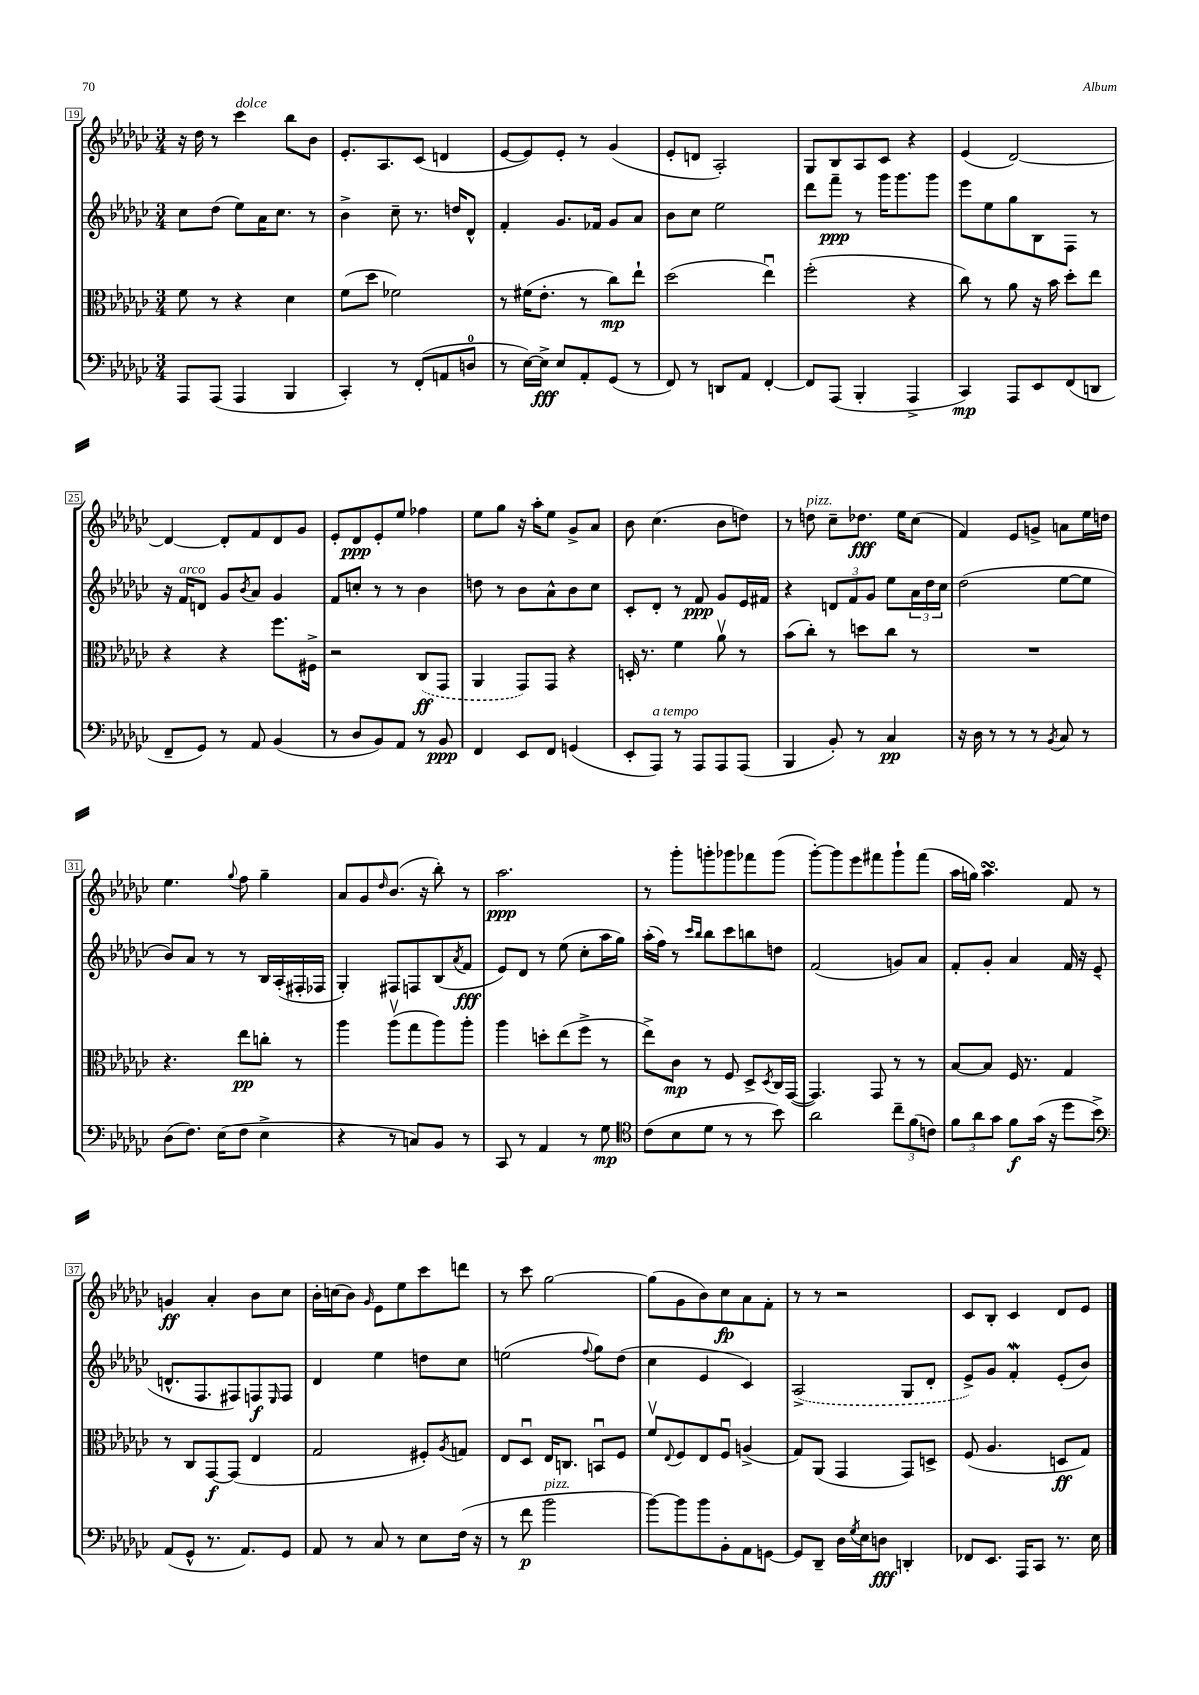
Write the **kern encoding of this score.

**kern	**kern	**kern	**kern
*staff4	*staff3	*staff2	*staff1
*clefF4	*clefC3	*clefG2	*clefG2
*k[b-e-a-d-g-c-]	*k[b-e-a-d-g-c-]	*k[b-e-a-d-g-c-]	*k[b-e-a-d-g-c-]
*M3/4	*M3/4	*M3/4	*M3/4
8AAA-	8f	8cc-	16r
.	.	.	16dd-
(8AAA-	8r	(8dd-	8r
4AAA-	4r	8ee-)	4ccc-
.	.	16a-	.
.	.	8.cc-	.
4BBB-	4d-	.	8bb-
.	.	8r	8b-
=	=	=	=
4CC-')	(8f	4b-^	8.e-'
.	8dd-	.	.
.	.	.	8.A-
8r	2f-)	8cc-~	.
(8FF'	.	8.r	(8c-
8AA	.	.	4d
.	.	16dd	.
8D	.	8d-^^	.
=	=	=	=
8r	8r	4f'	[8e-
[16E-)	(16f#	.	8e-])
16E-^]	8.e-'	.	.
8E-	.	8.g-	8e-'
8AA-'	8r	.	8r
.	.	16f-	.
(8GG-	8cc-)	8g-	(4g-
8r	8ee-`	8a-	.
=	=	=	=
8FF)	(2dd-	8b-	8e-'
8r	.	8cc-	8d
8DD	.	2ee-	2A-')
8AA-	.	.	.
[4FF'	4ee-u)	.	.
=	=	=	=
8FF]	(2ff'	8ddd-	8G-
(8AAA-	.	8fff~	8B-
4BBB-'	.	8r	8A-
.	.	16ggg-	8c-
.	.	8.ggg-	.
4AAA-^	4r	.	4r
.	.	8ggg-	.
=	=	=	=
4CC-)	8cc-)	8eee-	(4e-
.	8r	8ee-	.
8AAA-	8a-	8gg-	[2d-)
8EE-	16r	8B-	.
.	16b-	.	.
(8FF	8dd-'	8F	.
8DD	8ee-	8r	.
=	=	=	=
8FF~	4r	16r	4d-_
.	.	16f	.
8GG-)	.	8d	.
8r	4r	8g-	8d-']
.	.	8qb-	.
8AA-	.	8a-	8f
(4BB-	8.ff	4g-	8d-
.	.	.	8g-
.	16F#^	.	.
=	=	=	=
8r	2r	8f	8e-'
8D-	.	8cc'	8d-
8BB-)	.	8r	8e-'
8AA-	.	8r	8ee-
8r	(8C-	4b-	4ff-
8BB-	8GG-	.	.
=	=	=	=
4FF	4AA-	8dd	8ee-
.	.	8r	8gg-
8EE-	8GG-)	8b-	16r
.	.	.	16aa-'
8FF	8GG-	8a-^^	8ee-
(4GG	4r	8b-	8g-^
.	.	8cc-	8a-
=	=	=	=
8EE-'	16D'	8c-'	8b-
.	8.r	.	.
8AAA-)	.	8d-'	(4.cc-
8r	4f	8r	.
8AAA-	.	8f	.
8AAA-	8a-v	8g-	8b-
(8AAA-	8r	16e-	8dd)
.	.	16f#	.
=	=	=	=
4BBB-	(8b-	4r	8r
.	8cc-')	.	8dd
8BB-')	8r	12d	8cc-~
.	.	12f	.
8r	8dd	.	8.dd-
.	.	12g-	.
4C-	8cc-	8ee-	.
.	.	.	16ee-
.	8r	24a-	(8cc-
.	.	24dd-	.
.	.	24cc-	.
=	=	=	=
16r	2.r	(2dd-	4f)
16D-	.	.	.
8r	.	.	.
8r	.	.	8e-
8r	.	.	8g^
8qBB-	.	.	.
8C-	.	[8ee-	8a
8r	.	8ee-]	16ee-
.	.	.	16dd
=	=	=	=
(8D-	4.r	8b-)	4.ee-
8.F)	.	8a-	.
.	.	8r	.
(16E-	.	.	.
.	.	.	8qqgg-
8F	8ee-	8r	8ff
4E-^	8cc'	16B-	4gg-~
.	.	(16A-'	.
.	8r	16F#'	.
.	.	16F-	.
=	=	=	=
4r	4aa-	4G-')	8a-
.	.	.	8g-
.	.	.	16qqdd-
8r	(8aa-v	8F#	(8.b-
8C)	8gg-	8F	.
.	.	.	16r
8BB-	8aa-)	(8B-	8bb-')
.	.	8qa-	.
8r	8aa-'	8f	8r
=	=	=	=
8CC-	4aa-	8e-)	2.aa-
8r	.	8d-	.
4AA-	8dd'	8r	.
.	(8ee-	(8ee-	.
8r	8ff^	8cc-'	.
8G-	8r	16aa-	.
.	.	16gg-)	.
=	=	=	=
*clefC4	*	*	*
(8c-	8ee-^)	(16aa-'	8r
.	.	16ff)	.
8B-	8c-	8r	8ggg-'
.	.	16qqccc-	.
.	.	16qqbb-	.
8d-	8r	8bb-	8ggg'
8r	8F	8ccc-	8ggg-
8r	8D-^	8bb	8fff-
.	8qD-	.	.
8b-)	16C-	8dd	(8ggg-
.	([16GG-	.	.
=	=	=	=
2a-	4.GG-])	(2f	[8ggg-')
.	.	.	8ggg-]
.	.	.	8eee-
.	8GG-	.	8fff#
12cc-~	8r	8g)	8ggg-`
(12f	.	.	.
.	8r	8a-	(8fff#
12c)	.	.	.
=	=	=	=
12f	[8B-	8f'	16aa-
.	.	.	16gg)
12a-	.	.	.
.	8B-]	8g-'	4.aa-
12g-	.	.	.
8f	16F	4a-	.
.	8.r	.	.
(16g-	.	.	.
16r	.	.	.
8dd-	4G-	16f	8f
.	.	16r	.
8b-^)	.	(8e-~	8r
=	=	=	=
*clefF4	*	*	*
(8AA-	8r	8.d^^	4g
8GG-^^	8C-	.	.
.	.	8.F	.
8.r	[8GG-	.	4a-'
.	(8GG-]	8F#)	.
8.AA-)	.	.	.
.	4E-	8F	8b-
.	.	16qqE-	.
8GG-	.	8F	8cc-
=	=	=	=
8AA-	2G-	4d-	16b-'
.	.	.	(16cc
8r	.	.	8b-)
.	.	.	16qqg-
8C-	.	4ee-	8e-
8r	.	.	8ee-
8E-	8F#')	8dd	8ccc-
.	8qA-	.	.
(16F	8G	8cc-	8ddd
16r	.	.	.
=	=	=	=
8r	8E-	(2ee	8r
8f	8D-u	.	8ccc-
2b-	16E-	.	[2gg-
.	8.C	.	.
.	.	8qqff	.
.	8BBu	8gg-)	.
.	8F	(8dd-	.
=	=	=	=
[8b-)	8fv	4cc-	(8gg-]
.	8qqE-	.	.
8b-]	8F	.	8g-
8b-	8E-	4e-	8b-)
8BB-'	8Fu	.	8cc-
8AA-	(4A^	4c-)	8a-
[8GG	.	.	8f'
=	=	=	=
8GG]	8G-)	(2A-^	8r
8DD-~	(8AA-	.	8r
16D-	4GG-	.	2r
8qG-	.	.	.
16E-	.	.	.
8D	.	.	.
4DD'	8GG-)	8G-	.
.	8D^	8d-'	.
=	=	=	=
8FF-	(8F	8e-^)	8c-
8.EE-	4.A-	8g-	8B-'
.	.	4f'	4c-
16AAA-	.	.	.
8CC-	.	.	.
8.r	8D	(8e-'	8d-
.	8G-)	8b-)	8e-
16E-	.	.	.
==	==	==	==
*-	*-	*-	*-
